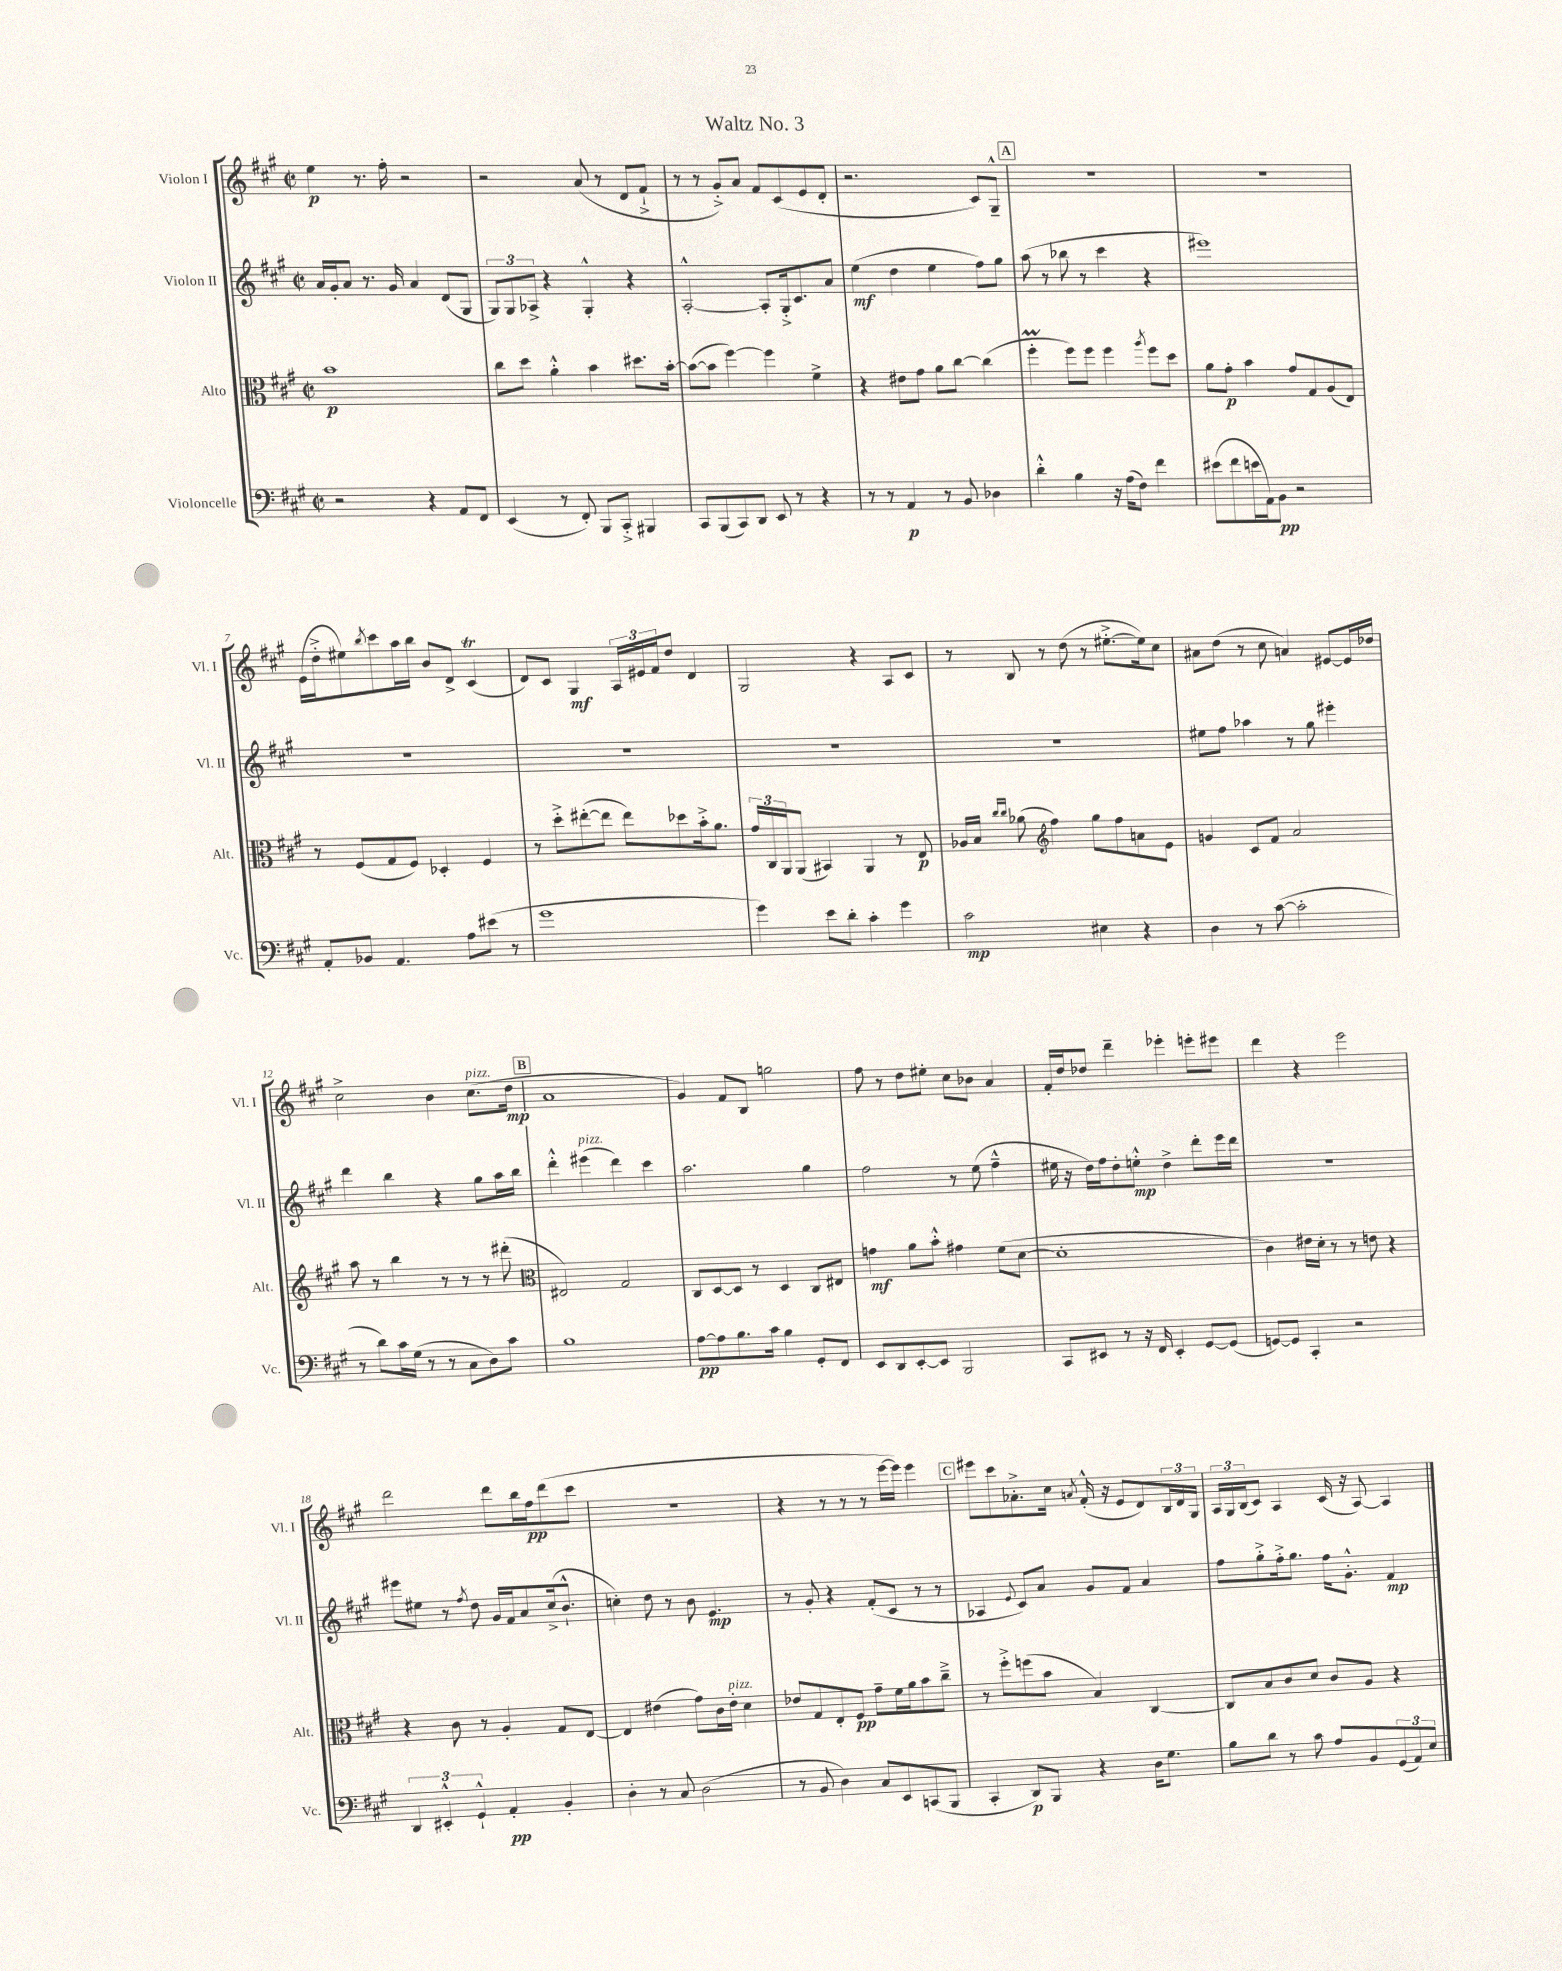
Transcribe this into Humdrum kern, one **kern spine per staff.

**kern	**kern	**kern	**kern
*staff4	*staff3	*staff2	*staff1
*clefF4	*clefC3	*clefG2	*clefG2
*k[f#c#g#]	*k[f#c#g#]	*k[f#c#g#]	*k[f#c#g#]
*M2/2	*M2/2	*M2/2	*M2/2
*met(c|)	*met(c|)	*met(c|)	*met(c|)
2r	1b	16a	4ee
.	.	16g#'	.
.	.	8a	.
.	.	8.r	8.r
.	.	16g#	16ff#'
4r	.	4a	2r
8AA	.	(8d	.
8FF#	.	8G#	.
=	=	=	=
(4EE	8cc#	12G#)	2r
.	.	12G#	.
.	8dd	.	.
.	.	12A-^	.
8r	4a'^^	4r	.
8FF#')	.	.	.
8BBB	4b	4G#'^^	(8a
8CC#'^	.	.	8r
4BBB#	8.dd#	4r	8d
.	.	.	8f#`^
.	[16b'	.	.
=	=	=	=
8CC#	(8b_	[2A'^^	8r
(8BBB	8b]	.	8r
8CC#)	[4ff#)	.	8g#'^)
8DD	.	.	8a
8EE	4ff#]	8A']	8f#
8r	.	16G#'^	(8c#
.	.	8.c#	.
4r	4f#^	.	8e
.	.	8a	8d'
=	=	=	=
8r	4r	(4ee	2.r
8r	.	.	.
4AA	8e#	4dd	.
.	8g#	.	.
8r	8a	4ee	.
8BB	[8cc#	.	.
4D-	(4cc#]	8ff#)	8c#)
.	.	8gg#	8G#~^^
=	=	=	=
4d'^^	4ff#'	(8aa	1r
.	.	8r	.
4B	8ff#)	8bb-	.
.	8ff#	8r	.
16r	4ff#	4ccc#	.
(16A	.	.	.
8F#)	.	.	.
.	8qaa	.	.
4f#	8ff#	4r	.
.	8dd	.	.
=	=	=	=
(8e#	8a	1eee#)	1r
8f#	8g#'	.	.
16e	4b	.	.
16AA)	.	.	.
8BB	.	.	.
2r	8g#	.	.
.	8G#	.	.
.	(8A	.	.
.	8E)	.	.
=	=	=	=
8AA'	8r	1r	(16e
.	.	.	16dd'^
8BB-	(8F#	.	8ee#)
.	.	.	8qbb
4.AA	8G#	.	8ccc#
.	8F#)	.	16aa
.	.	.	16bb
.	4D-'	.	8b
8A	.	.	8d^
(8e#	4F#	.	(4c#
8r	.	.	.
=	=	=	=
1g#	8r	1r	8d)
.	8dd'^	.	8c#
.	([8ee#'	.	4G#
.	8ee#]	.	.
.	8ee#)	.	24A
.	.	.	24e#
.	.	.	24f#
.	8dd-	.	8dd
.	16b'^	.	4d
.	8.a	.	.
=	=	=	=
4g#)	24g#	1r	2G#
.	24C#	.	.
.	24AA	.	.
.	(8AA	.	.
8e	4BB#)	.	.
8d'	.	.	.
4c#'	4AA	.	4r
4g#	8r	.	8A
.	8E	.	8c#
=	=	=	=
2c#	16A-	1r	8r
.	16B	.	.
.	16qqcc#	.	.
.	16qqcc#	.	.
.	(8a-	.	8B
*	*clefG2	*	*
.	4ff#)	.	8r
.	.	.	(8dd
4E#	8gg#	.	8r
.	8ff#	.	[8.ee#'^
4r	8a	.	.
.	.	.	16ee#])
.	8e	.	8cc#
=	=	=	=
4D	4g	8ee#	8a#
.	.	8ff#	(8dd
8r	8c#	4aa-	8r
([8c#	8f#	.	8cc#
2c#']	2a	8r	4a)
.	.	8gg#	.
.	.	4eee#'	[8e#
.	.	.	16e#]
.	.	.	16dd-
=	=	=	=
8r	8aa	4ddd	2cc#^
8d)	8r	.	.
16c#	4bb	4bb	.
(16G#	.	.	.
8r	.	.	.
8r	8r	4r	4b
8C#	8r	.	.
8D)	8r	8gg#	(8.cc#
8c#	(8ddd#'	16aa	.
.	.	16bb	16dd
=	=	=	=
*	*clefC3	*	*
1B	2E#)	4ddd'^^	1a
.	.	(4eee#	.
.	2G#	4ddd)	.
.	.	4ccc#	.
=	=	=	=
[8A	8C#	2.aa	4g#)
8A]	[8D	.	.
8.B	8D]	.	8f#
.	8r	.	8B
16c#	.	.	.
4B	4D	.	2gg
8GG#'	8C#	4gg#	.
8FF#	8E#	.	.
=	=	=	=
8EE	4g	2ff#	8ff#
8DD	.	.	8r
[8EE'	8a	.	8dd
8EE]	8b'^^	.	8ee#'
2BBB	4g#	8r	8cc#
.	.	(8ee	8b-
.	(8f#	4ff#~^^	4a
.	[8d	.	.
=	=	=	=
8CC#	1d']	16ee#	16f#'
.	.	16r	16dd
8EE#	.	16dd)	8dd-
.	.	16ff#	.
8r	.	8dd'	4ddd~
16r	.	8ee'^^	.
16FF#	.	.	.
4EE#'	.	4dd^	4eee-'
[8GG#	.	8ddd'	8eee'
(8GG#]	.	16eee	8eee#
.	.	16ddd	.
=	=	=	=
[8GG)	4c#)	1r	4ddd
8GG]	.	.	.
4CC#'	16e#	.	4r
.	16d'	.	.
.	8r	.	.
2r	8r	.	2eee
.	8e	.	.
.	4r	.	.
=	=	=	=
6DD	4r	8eee#	2ddd
.	.	8ee#	.
6EE#'^^	.	.	.
.	8c#	8r	.
6GG#`^^	.	.	.
.	.	8qff#	.
.	8r	8dd	.
4AA'	4A'	16g#	8ddd
.	.	16f#	.
.	.	8a	16bb
.	.	.	16ff#
4BB'	8G#	(16cc#^	(8ddd
.	.	8.b`^^	.
.	[8E	.	8ccc#
=	=	=	=
4D'	4E]	4cc')	1r
8r	(4e#	8dd	.
8C#	.	8r	.
(2D	8g#)	8b	.
.	16c#	4.e	.
.	16e#'	.	.
.	4d	.	.
=	=	=	=
8r	8e-	8r	4r
8BB	8G#	8g#'	.
4D)	8E'	4r	8r
.	8F#	.	8r
8C#	8g#~	(8f#'	8r
8EE	16f#	8c#	[16eee
.	16a	.	16eee])
(8CC	8b	8r	4eee
8BBB	8cc#~^	8r	.
=	=	=	=
4CC#'	8r	4A-	8eee#
.	8ff#'^	.	8ccc#
.	.	8qqe	.
8DD)	(8ff	8c#)	8.a-'^
8BBB	8b	8a	.
.	.	.	16cc#
.	.	.	8qa
4r	4B)	8g#	(16f#'^^
.	.	.	16r
.	.	8f#	8e
16D	[4C#	4a	8d)
8.G#	.	.	.
.	.	.	24B
.	.	.	24d
.	.	.	24G#
=	=	=	=
8B	8C#]	8ff#	24A
.	.	.	24G#
.	.	.	(24B
8d	8B	8gg#'^	8c#)
8r	8c#	16ff#'^	4A
.	.	8.gg#	.
8c#	8d	.	.
8A	8c#	16ff#	(16c#
.	.	8.g#'^^	16r
8BB	8A	.	[8A)
(12GG#	4r	4f#	4A]
12AA)	.	.	.
12E	.	.	.
==	==	==	==
*-	*-	*-	*-
